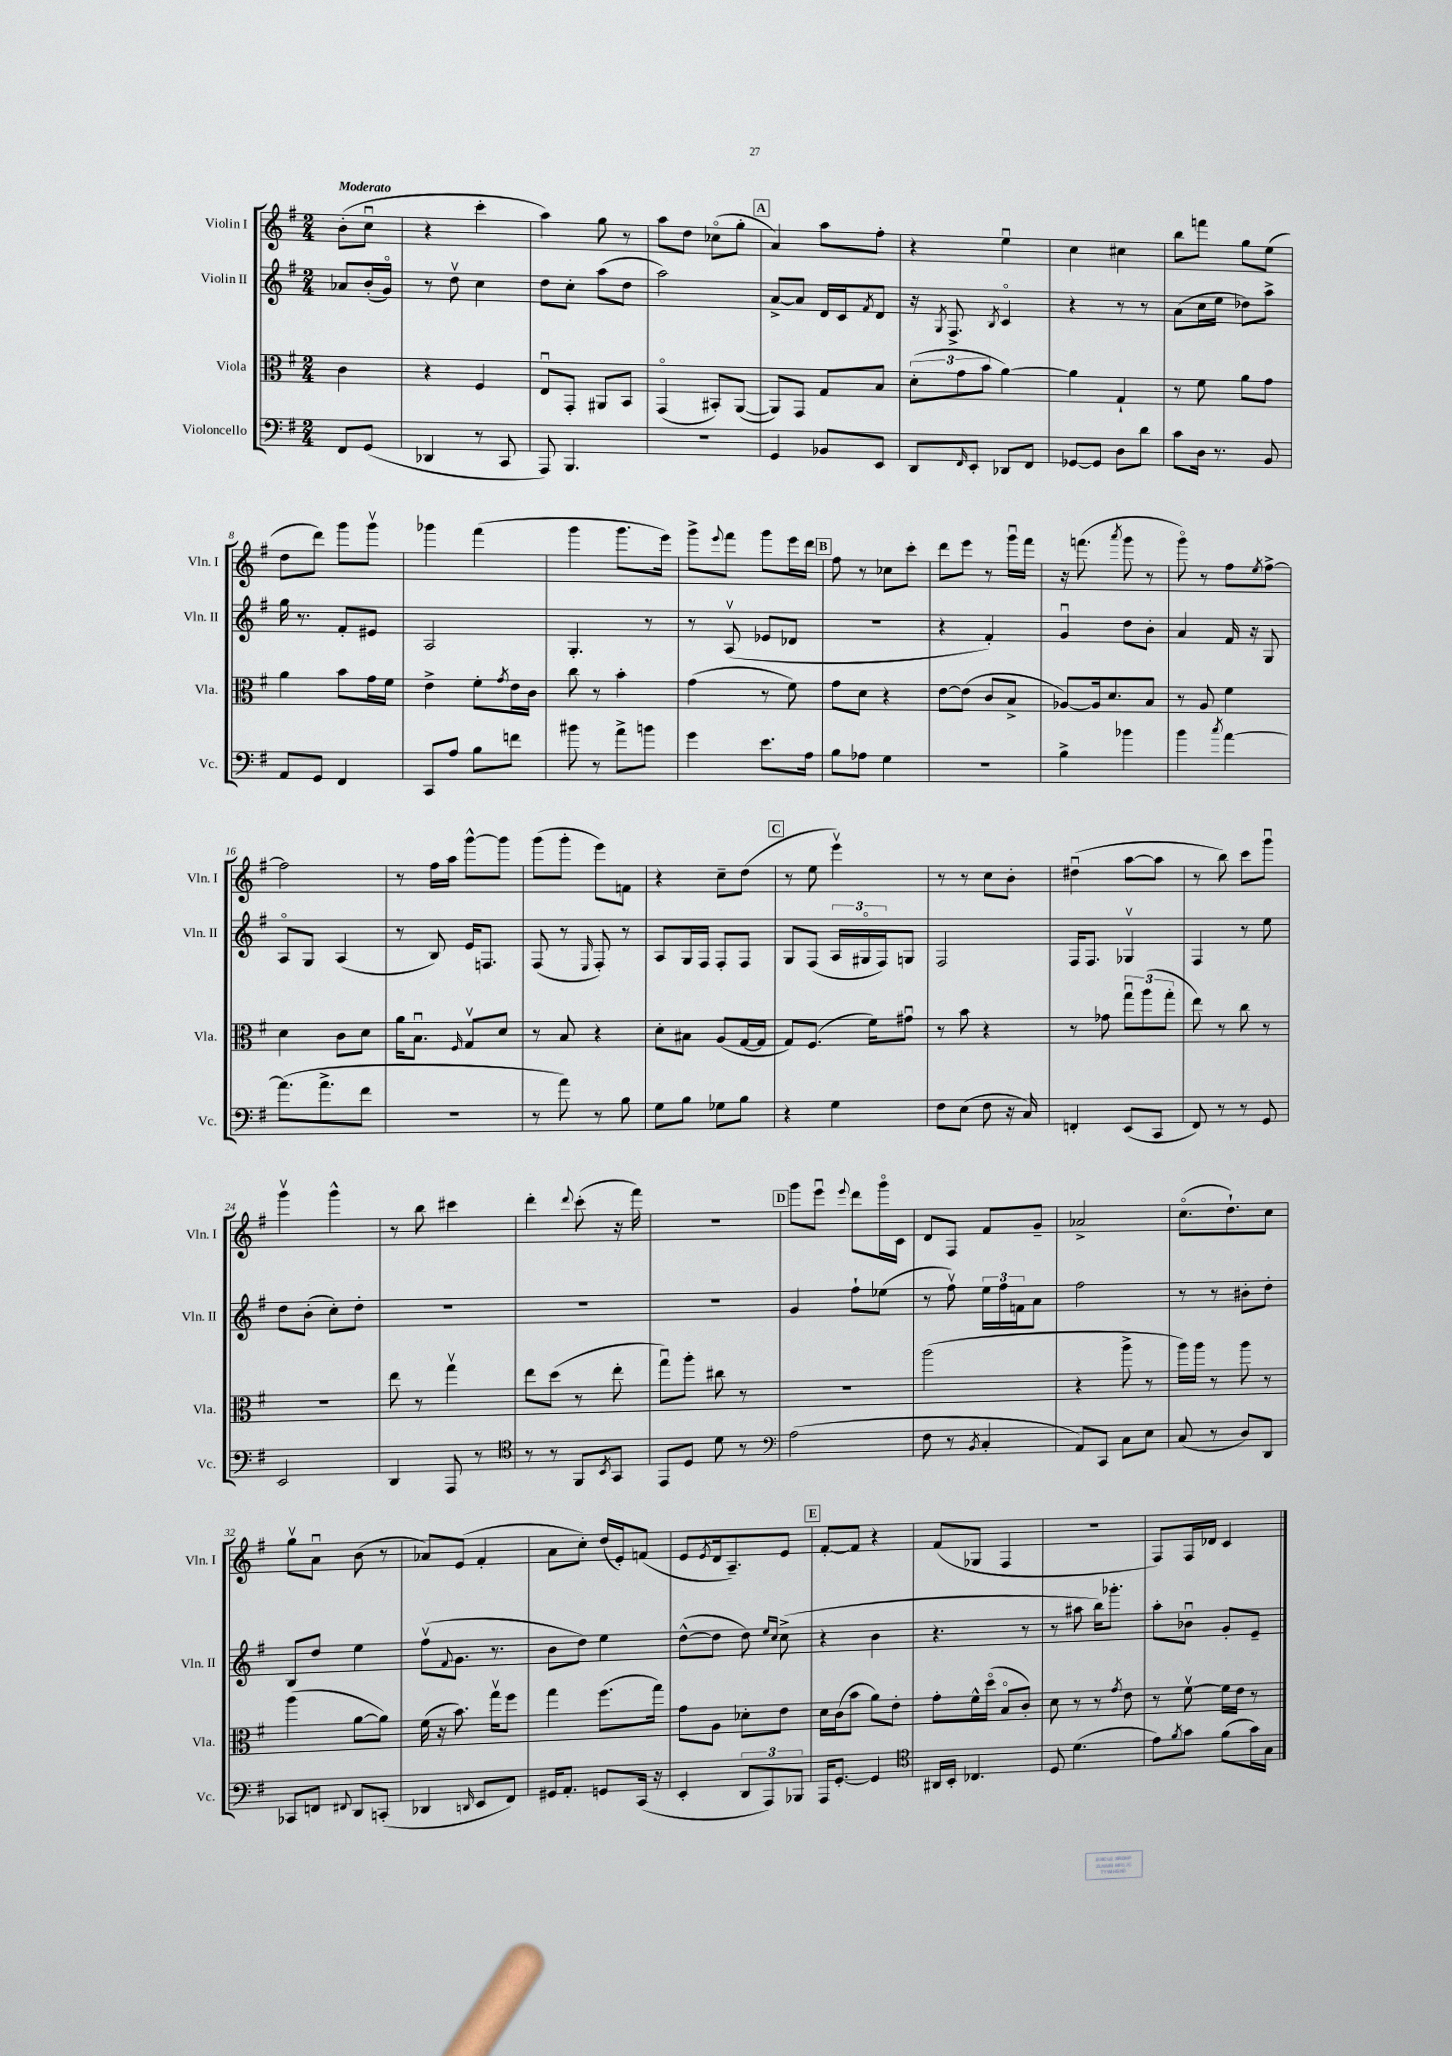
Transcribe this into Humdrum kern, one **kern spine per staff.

**kern	**kern	**kern	**kern
*staff4	*staff3	*staff2	*staff1
*clefF4	*clefC3	*clefG2	*clefG2
*k[f#]	*k[f#]	*k[f#]	*k[f#]
*M2/4	*M2/4	*M2/4	*M2/4
8FF#	4c	8a-	(8b'
(8GG	.	(16b'	8ccu
.	.	16go)	.
=	=	=	=
4DD-	4r	8r	4r
.	.	8ddv	.
8r	4F#	4cc	4ccc'
8CC	.	.	.
=	=	=	=
8AAA)	8Eu	8dd	4aa)
4.BBB	8GG'	8cc'	.
.	8AA#	(8aa	8gg
.	8BB	8dd	8r
=	=	=	=
2r	(4GGo	2aa)	8aa
.	.	.	8dd
.	8BB#')	.	(8cc-o
.	([8AA	.	8gg'
=	=	=	=
4GG	8AA])	[8a^	4a)
.	8GG	8a]	.
8BB-	8G	16d	8aa
.	.	16c	.
.	.	8qf#	.
8EE	8B	8d	8ff#'
=	=	=	=
8DD	(12d'	16r	4r
.	.	8qG	.
.	.	8.F#^	.
.	12g	.	.
16qqFF#	.	.	.
8EE'	.	.	.
.	12b	.	.
.	.	8qB	.
8DD-	[4a)	4co	4eeu
8FF#	.	.	.
=	=	=	=
[8GG-	4a]	4r	4cc
8GG-]	.	.	.
8D	4G`	8r	4cc#
8d	.	8r	.
=	=	=	=
8c	8r	(8a	8bb
16D	8f#	16cc	8fff
8.r	.	16ee	.
.	8a	8dd-)	8gg
8BB	8g	8aa^	(8ee
=	=	=	=
8AA	4a	16gg	8dd
.	.	8.r	.
8GG	.	.	8ddd)
4FF#	8b	8f#'	8ggg
.	16g	8e#	8gggv
.	16f#	.	.
=	=	=	=
8CC	4e^	2A	4ggg-
8A	.	.	.
8B	8f#'	.	(4fff#
.	8qg	.	.
8f	16e	.	.
.	16c	.	.
=	=	=	=
8b#	8cc	4.G'	4ggg
8r	8r	.	.
8a^	4b'	.	8.ggg
8b	.	8r	.
.	.	.	16eee)
=	=	=	=
4g	(4g	8r	8ggg^
.	.	.	8qqeee
.	.	(8Av	8fff#
8.e	8r	8e-	8ggg
.	8f#)	8d-	16eee
16A	.	.	16ddd
=	=	=	=
8B	8g	2r	8ff#
8A-	8d	.	8r
4G	4r	.	8cc-
.	.	.	8ccc'
=	=	=	=
2r	[8e	4r	8ddd
.	(8e]	.	8eee
.	8c	4f#')	8r
.	8B^	.	16gggu
.	.	.	16fff#
=	=	=	=
4B^	[8A-)	4gu	16r
.	.	.	(8.fff
.	16A-]	.	.
.	8.d	.	.
.	.	.	8qaaa
4b-	.	8dd	8ggg
.	8B	8b'	8r
=	=	=	=
4b	8r	4a	8gggo)
.	8A	.	8r
8qcc	.	.	.
[4a	4f#	16f#	8ff#
.	.	16r	.
.	.	.	8qee
.	.	8G	[8ff#^
=	=	=	=
(8.a]	4d	8Ao	2ff#]
.	.	8G	.
8.a^	.	.	.
.	8c	(4A	.
8f#	8d	.	.
=	=	=	=
2r	16a	8r	8r
.	8.Bu	.	.
.	.	8B)	16ff#
.	.	.	16aa
.	16qqF#	.	.
.	8Gv	16e	[8ggg^^
.	.	8.F	.
.	8d	.	8ggg]
=	=	=	=
8r	8r	(8F#	(8ggg
8a)	8B	8r	8ggg'
.	.	16qqE	.
8r	4r	8F#')	8eee)
8B	.	8r	8f
=	=	=	=
8G	8d'	8A	4r
8B	8B#	16G	.
.	.	16F#	.
8G-	(8A	8F#'	8cc~
8B	[16G	8F#	(8dd
.	16G]	.	.
=	=	=	=
4r	8G)	8G	8r
.	(8.F#	(8F#	8ee
4G	.	24A	4eeev)
.	.	24G#o	.
.	16f#)	.	.
.	.	24F#)	.
.	8g#u	8G	.
=	=	=	=
8F#	8r	2F#	8r
(8E	8b	.	8r
8F#	4r	.	8cc
16r	.	.	8b'
16C)	.	.	.
=	=	=	=
4FF'	8r	16F#	(4dd#u
.	.	8.F#	.
.	8g-	.	.
(8EE	12ggu	4G-v	[8aa
.	(12aa	.	.
8CC	.	.	8aa]
.	12gg'	.	.
=	=	=	=
8FF#)	8ee)	4F#	8r
8r	8r	.	8bb)
8r	8cc	8r	8ccc
8GG	8r	8ee	8gggu
=	=	=	=
2EE	2r	8dd	4gggv
.	.	(8b'	.
.	.	8cc')	4ggg^^
.	.	8dd'	.
=	=	=	=
4DD	8ee	2r	8r
.	8r	.	8bb
8AAA	4ggv	.	4ccc#
8r	.	.	.
=	=	=	=
*clefC4	*	*	*
8r	8ee	2r	4ddd'
8r	(8dd	.	.
.	.	.	8qqddd
8FF#	8r	.	(8ccc'
8qBB	.	.	.
8GG	8ee'	.	16r
.	.	.	16fff#)
=	=	=	=
8EE	8ggu)	2r	2r
8D	8aa'	.	.
8d	8cc#	.	.
8r	8r	.	.
=	=	=	=
*clefF4	*	*	*
(2A	2r	4g	8ggg
.	.	.	8eeeu
.	.	.	8qqeee
.	.	8ff#`	8ddd
.	.	(8ee-	16gggo
.	.	.	16c
=	=	=	=
8F#	(2aa	8r	8d
8r	.	8ff#v)	8F#
8qBB	.	.	.
4C'	.	24ee	8f#
.	.	24ff#	.
.	.	24f	.
.	.	8a	8g~
=	=	=	=
8AA)	4r	2ff#	2a-^
8CC	.	.	.
8C	8aa^	.	.
8E	8r	.	.
=	=	=	=
(8C	16aa)	8r	(8.cco
.	16aa	.	.
8r	8r	8r	.
.	.	.	8.dd`)
8D)	8aa	8b#'	.
8DD	8r	8dd'	8cc
=	=	=	=
8CC-	(4aa	8B	8ggv
8FF	.	8dd	8au
8qqFF#	.	.	.
8DD	[8a	4ee	(8b
(8CC'	8a])	.	8r
=	=	=	=
4DD-	(16f#	(8ff#v	8a-)
.	16r	.	.
.	.	8qqf#	.
.	8.b)	8.g	(8e
16qqDD	.	.	.
8EE	.	.	4f#'
.	16ggv	8.r	.
8FF#)	8ff#	.	.
=	=	=	=
16GG#	4gg	8b	8a
8.AA'	.	.	.
.	.	8dd)	8cc')
8GG	(8.ff#	4ee	(16dd
.	.	.	16e')
(16CC	.	.	(8f
16r	16gg)	.	.
=	=	=	=
4EE'	8g	([8dd^^	8e
.	.	.	8qe
.	8A	8dd]	16d
.	.	.	8.A~)
12DD	8d-'	8dd)	.
12AAA)	.	.	.
.	.	16qqee	.
.	.	16qqcc	.
.	8e	(8cc^	8e
12BBB-	.	.	.
=	=	=	=
16AAA	16d	4r	[8f#'
[8.GG'	(16c	.	.
.	8b	.	8f#]
4GG]	8a)	4b	4r
.	8e'	.	.
=	=	=	=
*clefC4	*	*	*
16AA#	8g'	4.r	(8f#
16BB'	.	.	.
4.C-	16f#^^	.	8G-
.	(16ddo	.	.
.	8Bo	.	4F#
.	8c')	8r	.
=	=	=	=
8D	8d	8r	2r
(4.d	8r	8aa#	.
.	8r	16bb)	.
.	.	8.ggg-'	.
.	8qg	.	.
.	8e	.	.
=	=	=	=
8e)	8r	8aa'	8F#)
8qf#	.	.	.
8g	[8f#v	8b-u	16F#
.	.	.	16d-
(8f#	16f#]	8g'	4c
.	16e	.	.
16g)	8r	8e~	.
16G	.	.	.
==	==	==	==
*-	*-	*-	*-
